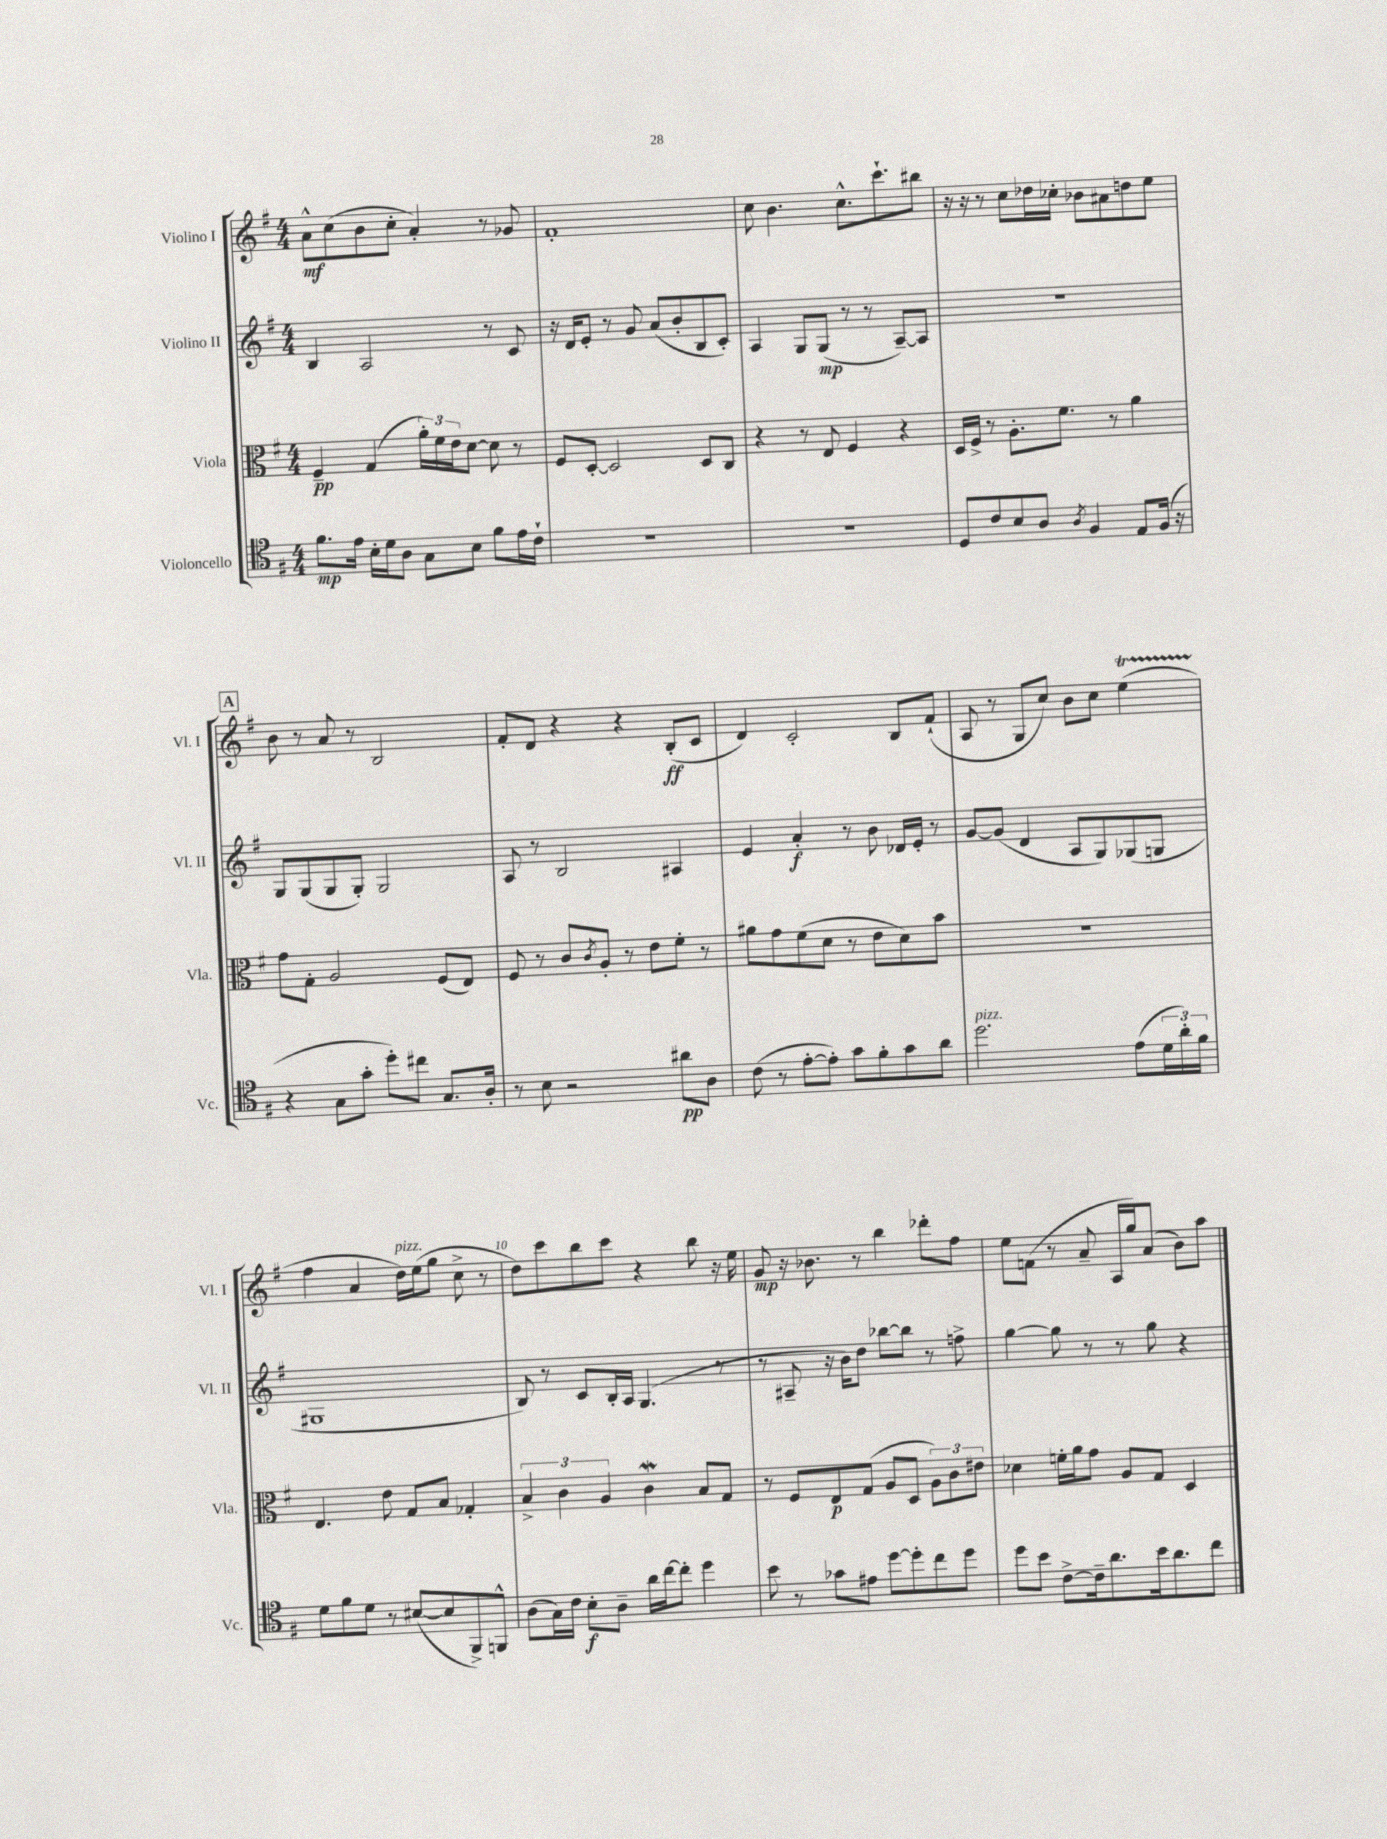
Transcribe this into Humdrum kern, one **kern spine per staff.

**kern	**dynam	**kern	**dynam	**kern	**dynam	**kern	**dynam
*part4	*part4	*part3	*part3	*part2	*part2	*part1	*part1
*staff4	*staff4	*staff3	*staff3	*staff2	*staff2	*staff1	*staff1
*I"Violoncello	*	*I"Viola	*	*I"Violino II	*	*I"Violino I	*
*I'Vc.	*	*I'Vla.	*	*I'Vl. II	*	*I'Vl. I	*
*clefC4	*	*clefC3	*	*clefG2	*	*clefG2	*
*k[f#]	*	*k[f#]	*	*k[f#]	*	*k[f#]	*
*M4/4	*	*M4/4	*	*M4/4	*	*M4/4	*
=1	=1	=1	=1	=1	=1	=1	=1
8.f#\L	mp	4F#~/	pp	4B/	.	8a^^\L	mf
.	.	.	.	.	.	(8cc\	.
16e\Jk	.	.	.	.	.	.	.
16B'\LL	.	(4G/	.	2A/	.	8b\	.
16d\J	.	.	.	.	.	.	.
8A\J	.	.	.	.	.	8cc'\J	.
8G\L	.	24a'\LL)	.	.	.	4a'/)	.
.	.	24f#\	.	.	.	.	.
.	.	24e\J	.	.	.	.	.
8B\J	.	[8d\J	.	.	.	.	.
8f#\L	.	8d\]	.	8r	.	8r	.
16e\L	.	8r	.	8c/	.	8g-X/	.
16c`\JJ	.	.	.	.	.	.	.
=2	=2	=2	=2	=2	=2	=2	=2
1r	.	8F#/L	.	16r	.	1f#'	.
.	.	.	.	16d/KL	.	.	.
.	.	[8D'/J	.	8e'/J	.	.	.
.	.	2D/]	.	8r	.	.	.
.	.	.	.	8g/	.	.	.
.	.	.	.	(8a/L	.	.	.
.	.	.	.	8b'/	.	.	.
.	.	8D/L	.	8B/	.	.	.
.	.	8C/J	.	8c'/J)	.	.	.
=3	=3	=3	=3	=3	=3	=3	=3
1r	.	4r	.	4A/	.	8cc\	.
.	.	.	.	.	.	4.b\	.
.	.	8r	.	8G/L	.	.	.
.	.	8E/	.	(8G/J	mp	.	.
.	.	4F#/	.	8r	.	8.cc^^\L	.
.	.	.	.	8r	.	.	.
.	.	.	.	.	.	8.ccc`\	.
.	.	4r	.	[8A~/L)	.	.	.
.	.	.	.	8A/J]	.	8bb#X\J	.
=4	=4	=4	=4	=4	=4	=4	=4
8D/L	.	16D/LL	.	1r	.	16r	.
.	.	16F#^/JJ	.	.	.	16r	.
8c/	.	8r	.	.	.	8r	.
8B/	.	8.A'\L	.	.	.	8cc\L	.
8A/J	.	.	.	.	.	16dd-X\L	.
.	.	8.f#\J	.	.	.	16cc-X'\JJ	.
8qA/	.	.	.	.	.	.	.
4F#/	.	.	.	.	.	8b-X\L	.
.	.	8r	.	.	.	8a#X\	.
8E/L	.	4a\	.	.	.	8ddn\	.
(16F#/Jk	.	.	.	.	.	8ee\J	.
16r	.	.	.	.	.	.	.
!!LO:LB:g=z
!!LO:REH:place=s1:t=A
=5	=5	=5	=5	=5	=5	=5	=5
4r	.	8g\L	.	8G/L	.	8b\	.
.	.	8G'\J	.	(8G/	.	8r	.
8G\L	.	2A/	.	8G/	.	8a/	.
8g'\J	.	.	.	8G'/J)	.	8r	.
8dd'\L)	.	.	.	2G/	.	2B/	.
8cc#X\J	.	.	.	.	.	.	.
8.G/L	.	(8F#/L	.	.	.	.	.
.	.	8E/J)	.	.	.	.	.
16A'/Jk	.	.	.	.	.	.	.
=6	=6	=6	=6	=6	=6	=6	=6
8r	.	8F#/	.	8A/	.	8f#'/L	.
8B\	.	8r	.	8r	.	8d/J	.
2r	.	8c/L	.	2B/	.	4r	.
.	.	8qc/	.	.	.	.	.
.	.	8A'/J	.	.	.	.	.
.	.	8r	.	.	.	4r	.
.	.	8e\L	.	.	.	.	.
8a#X\L	pp	8f#'\J	.	4A#X/	.	(8B'/L	ff
8A\J	.	8r	.	.	.	8c/J	.
=7	=7	=7	=7	=7	=7	=7	=7
(8c\	.	8a#X\L	.	4e/	.	4d/)	.
8r	.	8g\	.	.	.	.	.
[8e'\L	.	(8f#\	.	4a'/	f	2c'/	.
8e'\J])	.	8d\J	.	.	.	.	.
8g\L	.	8r	.	8r	.	.	.
8f#'\	.	8e\L	.	8b\	.	.	.
8g\	.	8d\)	.	16d-X/LL	.	8B/L	.
.	.	.	.	16e'/JJ	.	.	.
8a\J	.	8b\J	.	8r	.	(8f#`/J	.
=8	=8	=8	=8	=8	=8	=8	=8
!LO:TX:a:i:t=pizz.	!	!	!	!	!	!	!
2.dd\	.	1r	.	[8g/L	.	8A/	.
.	.	.	.	(8g/J]	.	8r	.
.	.	.	.	4d/	.	8G/L	.
.	.	.	.	.	.	8cc/J)	.
.	.	.	.	8A/L	.	8b\L	.
.	.	.	.	8G/)	.	8cc\J	.
(8e\L	.	.	.	(8G-X/	.	(4eeT\	.
24d\L	.	.	.	8Gn/J	.	.	.
24a'\)	.	.	.	.	.	.	.
24f#\JJ	.	.	.	.	.	.	.
!!LO:LB:g=z
=9	=9	=9	=9	=9	=9	=9	=9
8d\L	.	4.E/	.	1G#X	.	4ff#\	.
8f#\	.	.	.	.	.	.	.
8d\J	.	.	.	.	.	4a/	.
8r	.	8e\	.	.	.	.	.
!	!	!	!	!	!	!LO:TX:a:i:t=pizz.	!
([8B#X/L	.	8G/L	.	.	.	16dd\LL)	.
.	.	.	.	.	.	(16ee\J	.
8B#/]	.	8B/J	.	.	.	8gg\J	.
8FF#^/)	.	4G-X'/	.	.	.	8cc^\	.
8FFn^^/J	.	.	.	.	.	8r	.
=10	=10	=10	=10	=10	=10	=10	=10
(8A\L	.	6B^/	.	8B/)	.	8dd\L)	.
16G\L)	.	.	.	8r	.	8ccc\	.
.	.	6c\	.	.	.	.	.
16c\JJ	.	.	.	.	.	.	.
8B'\L	f	.	.	8c/L	.	8bb\	.
.	.	6A/	.	.	.	.	.
8A~\J	.	.	.	16B'/L	.	8ccc\J	.
.	.	.	.	16A/JJ	.	.	.
16a\LL	.	4cw\	.	(4.G/	.	4r	.
[16cc\J	.	.	.	.	.	.	.
8cc'\J]	.	.	.	.	.	.	.
4dd\	.	8B/L	.	.	.	8bb\	.
.	.	8G/J	.	8r	.	16r	.
.	.	.	.	.	.	16ee\	.
=11	=11	=11	=11	=11	=11	=11	=11
8b\	.	8r	.	8r	.	8g/	mp
8r	.	8F#/L	.	8A#X~/	.	16r	.
.	.	.	.	.	.	8.b-X\	.
8g-X\L	.	8E/	p	16r	.	.	.
.	.	.	.	16b\KL)	.	.	.
8e#X\J	.	(8G/J	.	8dd\J	.	8r	.
[8dd\L	.	8A/L	.	[8bb-X\L	.	4bb\	.
8dd'\]	.	8D/J	.	8bb-\J]	.	.	.
8cc\	.	12A\L)	.	8r	.	8ddd-X'\L	.
.	.	12c\	.	.	.	.	.
8dd\J	.	.	.	8ffn^\	.	8ff#\J	.
.	.	12e#X\J	.	.	.	.	.
=12	=12	=12	=12	=12	=12	=12	=12
8dd\L	.	4d-X\	.	[4gg\	.	8ee\L	.
8b\J	.	.	.	.	.	(8fn\J	.
[8c^\L	.	16fn'\LL	.	8gg\]	.	8r	.
.	.	16a\J	.	.	.	.	.
16c~\k]	.	8g\J	.	8r	.	8a~/	.
8.a\	.	.	.	.	.	.	.
.	.	8A/L	.	8r	.	16A/LL	.
.	.	.	.	.	.	16gg/J)	.
16b\k	.	8G/J	.	8gg\	.	(8a/J	.
8.a\	.	.	.	.	.	.	.
.	.	4D/	.	4r	.	8b\L)	.
8cc\J	.	.	.	.	.	8aa\J	.
==	==	==	==	==	==	==	==
*-	*-	*-	*-	*-	*-	*-	*-
